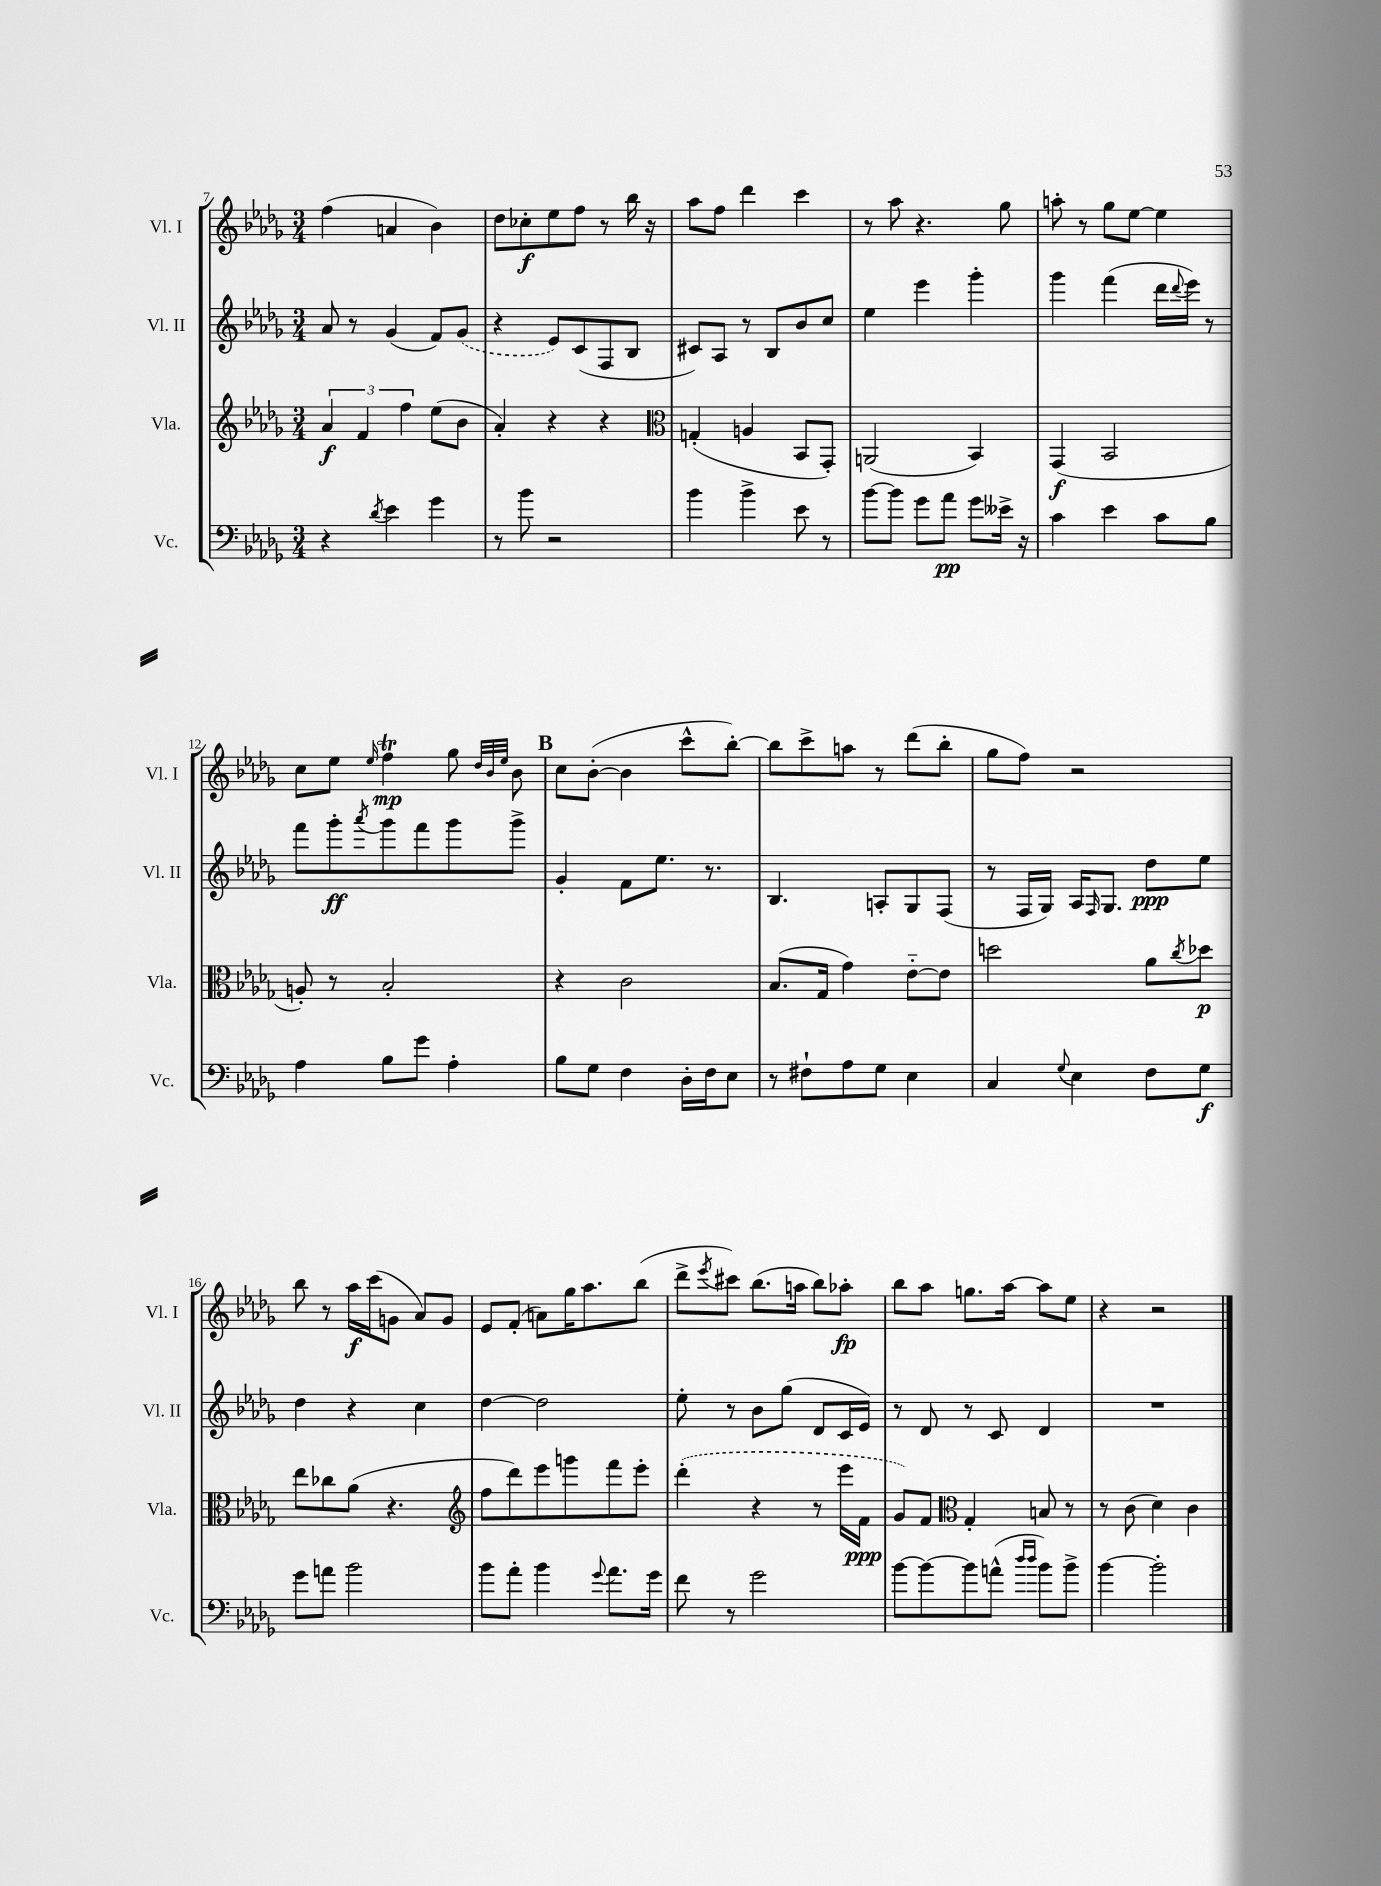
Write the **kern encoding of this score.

**kern	**dynam	**kern	**dynam	**kern	**dynam	**kern	**dynam
*part4	*part4	*part3	*part3	*part2	*part2	*part1	*part1
*staff4	*staff4	*staff3	*staff3	*staff2	*staff2	*staff1	*staff1
*I"Vc.	*	*I"Vla.	*	*I"Vl. II	*	*I"Vl. I	*
*I'Vc.	*	*I'Vla.	*	*I'Vl. II	*	*I'Vl. I	*
*clefF4	*	*clefG2	*	*clefG2	*	*clefG2	*
*k[b-e-a-d-g-]	*	*k[b-e-a-d-g-]	*	*k[b-e-a-d-g-]	*	*k[b-e-a-d-g-]	*
*M3/4	*	*M3/4	*	*M3/4	*	*M3/4	*
=7	=7	=7	=7	=7	=7	=7	=7
4r	.	6a-/	f	8a-/	.	(4ff\	.
.	.	.	.	8r	.	.	.
.	.	6f/	.	.	.	.	.
8qd-/	.	.	.	.	.	.	.
4e-\	.	.	.	(4g-/	.	4an/	.
.	.	6ff\	.	.	.	.	.
4g-\	.	(8ee-\L	.	8f/L)	.	4b-\)	.
.	.	8b-\J	.	(8g-/J	.	.	.
=8	=8	=8	=8	=8	=8	=8	=8
8r	.	4a-'/)	.	4r	.	8dd-\L	.
8b-\	.	.	.	.	.	8cc-X'\	f
2r	.	4r	.	8e-/L)	.	8ee-\	.
.	.	.	.	(8c/	.	8ff\J	.
.	.	4r	.	8F/	.	8r	.
.	.	.	.	8B-/J	.	16bb-\	.
.	.	.	.	.	.	16r	.
=9	=9	=9	=9	=9	=9	=9	=9
*	*	*clefC3	*	*	*	*	*
4b-\	.	(4Gn'/	.	8c#X/L)	.	8aa-\L	.
.	.	.	.	8A-/J	.	8ff\J	.
4b-^\	.	4An/	.	8r	.	4ddd-\	.
.	.	.	.	8B-/L	.	.	.
8e-\	.	8BB-/L	.	8b-/	.	4ccc\	.
8r	.	8GG-'/J)	.	8cc/J	.	.	.
=10	=10	=10	=10	=10	=10	=10	=10
[8b-\L	.	(2AAn/	.	4ee-\	.	8r	.
8b-\J]	.	.	.	.	.	8aa-\	.
8g-\L	.	.	.	4eee-\	.	4.r	.
8a-\J	pp	.	.	.	.	.	.
8g-\L	.	4BB-/)	.	4ggg-'\	.	.	.
16e--X^\Jk	.	.	.	.	.	8gg-\	.
16r	.	.	.	.	.	.	.
=11	=11	=11	=11	=11	=11	=11	=11
4c\	.	(4GG-/	f	4ggg-\	.	8aan'\	.
.	.	.	.	.	.	8r	.
4e-\	.	2BB-/	.	(4fff\	.	8gg-\L	.
.	.	.	.	.	.	[8ee-\J	.
8c\L	.	.	.	16ddd-\LL	.	4ee-\]	.
.	.	.	.	8qqddd-/	.	.	.
.	.	.	.	16eee-\JJ)	.	.	.
8B-\J	.	.	.	8r	.	.	.
!!LO:LB:g=z
=12	=12	=12	=12	=12	=12	=12	=12
4A-\	.	8An'/)	.	8fff\L	.	8cc\L	.
.	.	8r	.	8ggg-'\	ff	8ee-\J	.
.	.	.	.	8qaaa-/	.	16qqee-/	.
8B-\L	.	2B-'/	.	8ggg-\	.	4fft\	mp
8g-\J	.	.	.	8fff\	.	.	.
4A-'\	.	.	.	8ggg-\	.	8gg-\	.
.	.	.	.	.	.	32qqdd-/LLL	.
.	.	.	.	.	.	32qqb-/	.
.	.	.	.	.	.	32qqee-/JJJ	.
.	.	.	.	8ggg-^\J	.	8b-\	.
!!LO:REH:place=s1:t=B
=13	=13	=13	=13	=13	=13	=13	=13
8B-\L	.	4r	.	4g-'/	.	8cc\L	.
8G-\J	.	.	.	.	.	([8b-'\J	.
4F\	.	2c\	.	8f\L	.	4b-\]	.
.	.	.	.	8.ee-\J	.	.	.
16D-'\LL	.	.	.	.	.	8ccc^^\L	.
16F\J	.	.	.	8.r	.	.	.
8E-\J	.	.	.	.	.	[8bb-'\J)	.
=14	=14	=14	=14	=14	=14	=14	=14
8r	.	(8.B-/L	.	4.B-/	.	8bb-\L]	.
8F#X`\L	.	.	.	.	.	8ccc^\	.
.	.	16G-/Jk	.	.	.	.	.
8A-\	.	4g-\)	.	.	.	8aan\J	.
8G-\J	.	.	.	8An'/L	.	8r	.
4E-\	.	[8e-\L	.	8G-/	.	(8ddd-\L	.
.	.	8e-\J]	.	(8F/J	.	8bb-'\J	.
=15	=15	=15	=15	=15	=15	=15	=15
4C/	.	2ddn\	.	8r	.	8gg-\L	.
.	.	.	.	16F/LL	.	8ff\J)	.
.	.	.	.	16G-/JJ)	.	.	.
8qqG-/	.	.	.	.	.	.	.
4E-\	.	.	.	16A-/KL	.	2r	.
.	.	.	.	16qqF/	.	.	.
.	.	.	.	8.G-/J	.	.	.
8F\L	.	8a-\L	.	8dd-\L	ppp	.	.
.	.	8qcc/	.	.	.	.	.
8G-\J	f	8dd-X\J	p	8ee-\J	.	.	.
!!LO:LB:g=z
=16	=16	=16	=16	=16	=16	=16	=16
8g-\L	.	8ee-\L	.	4dd-\	.	8bb-\	.
8an\J	.	8cc-X\	.	.	.	8r	.
2b-\	.	(8a-\J	.	4r	.	16aa-\LL	f
.	.	.	.	.	.	(16ccc\J	.
.	.	4.r	.	.	.	8gn\J	.
.	.	.	.	4cc\	.	8a-/L)	.
.	.	.	.	.	.	8g/J	.
=17	=17	=17	=17	=17	=17	=17	=17
*	*	*clefG2	*	*	*	*	*
8b-\L	.	8ff\L	.	[4dd-\	.	8e-/L	.
8a-'\J	.	8ddd-\)	.	.	.	(8f'/J	.
4b-\	.	8eee-\	.	2dd-\]	.	8an\L)	.
.	.	8gggn\	.	.	.	16gg-\K	.
.	.	.	.	.	.	8.aa-\	.
8qqg-/	.	.	.	.	.	.	.
8.a-\L	.	8fff\	.	.	.	.	.
.	.	8eee-'\J	.	.	.	(8bb-\J	.
16g-\Jk	.	.	.	.	.	.	.
=18	=18	=18	=18	=18	=18	=18	=18
8f\	.	(4ddd-'\	.	8ee-'\	.	8ddd-^\L	.
.	.	.	.	.	.	8qeee-/	.
8r	.	.	.	8r	.	8ccc#X\J)	.
2g-\	.	4r	.	8b-\L	.	(8.bb-\L	.
.	.	.	.	(8gg-\J	.	.	.
.	.	.	.	.	.	16aan\Jk	.
.	.	8r	.	8d-/L	.	8bb-\L)	.
.	.	16eee-\LL	.	16c/L	.	8aa-X'\J	fp
.	.	16f\JJ	ppp	16e-/JJ)	.	.	.
=19	=19	=19	=19	=19	=19	=19	=19
[8b-\L	.	8g-/L)	.	8r	.	8bb-\L	.
8b-\_	.	8f/J	.	8d-/	.	8aa-\J	.
*	*	*clefC3	*	*	*	*	*
8b-\]	.	4G-'/	.	8r	.	8.ggn\L	.
(8an^^\J	.	.	.	8c/	.	.	.
.	.	.	.	.	.	[16aa-\Jk	.
16qqdd-/LL	.	.	.	.	.	.	.
16qqdd-/JJ	.	.	.	.	.	.	.
8b-\L)	.	8Bn/	.	4d-/	.	8aa-\L]	.
8b-^\J	.	8r	.	.	.	8ee-\J	.
=20	=20	=20	=20	=20	=20	=20	=20
[4b-\	.	8r	.	2.r	.	4r	.
.	.	(8c\	.	.	.	.	.
2b-'\]	.	4d-\)	.	.	.	2r	.
.	.	4c\	.	.	.	.	.
==	==	==	==	==	==	==	==
*-	*-	*-	*-	*-	*-	*-	*-
